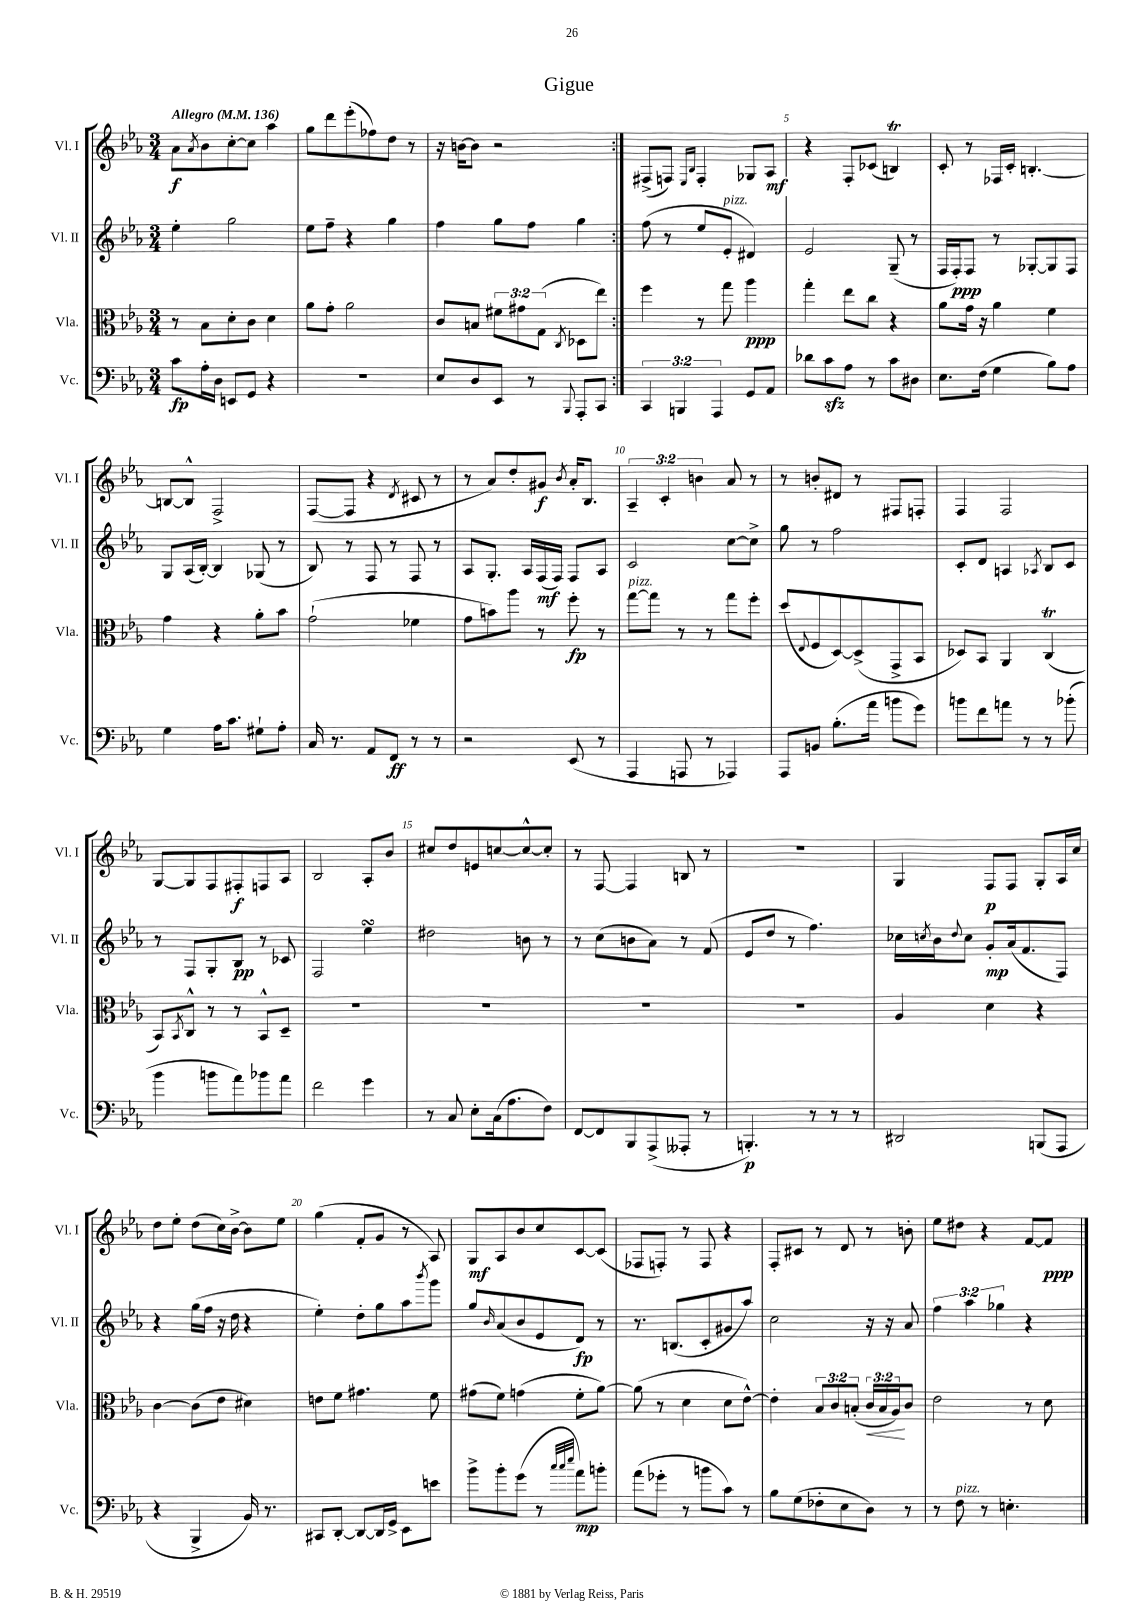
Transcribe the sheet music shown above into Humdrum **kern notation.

**kern	**dynam	**kern	**dynam	**kern	**dynam	**kern	**dynam
*part4	*part4	*part3	*part3	*part2	*part2	*part1	*part1
*staff4	*staff4	*staff3	*staff3	*staff2	*staff2	*staff1	*staff1
*I"Vc.	*	*I"Vla.	*	*I"Vl. II	*	*I"Vl. I	*
*I'Vc.	*	*I'Vla.	*	*I'Vl. II	*	*I'Vl. I	*
*clefF4	*	*clefC3	*	*clefG2	*	*clefG2	*
*k[b-e-a-]	*	*k[b-e-a-]	*	*k[b-e-a-]	*	*k[b-e-a-]	*
*M3/4	*	*M3/4	*	*M3/4	*	*M3/4	*
*MM136	*	*MM136	*	*MM136	*	*MM136	*
=1	=1	=1	=1	=1	=1	=1	=1
!	!	!	!	!	!	!LO:TX:a:B:t=Allegro	!
8c\L	fp	8r	.	4ee-'\	.	8a-\L	f
.	.	.	.	.	.	8qa-/	.
16A-'\L	.	8B-\L	.	.	.	8b-\	.
16D\JJ	.	.	.	.	.	.	.
8EEn/L	.	8d'\	.	2gg\	.	[8cc'\	.
8GG/J	.	8c\J	.	.	.	8cc\J]	.
4r	.	4d\	.	.	.	4aa-\	.
=2	=2	=2	=2	=2	=2	=2	=2
2.r	.	8a-\L	.	8ee-\L	.	8gg\L	.
.	.	8g'\J	.	8ff~\J	.	8ddd\	.
.	.	2a-\	.	4r	.	(8eee-'\	.
.	.	.	.	.	.	8ff-X\)	.
.	.	.	.	4gg\	.	8dd\J	.
.	.	.	.	.	.	8r	.
=3	=3	=3	=3	=3	=3	=3	=3
8E-/L	.	8c/L	.	4ff\	.	16r	.
.	.	.	.	.	.	[16bn\KL	.
8D/	.	8Bn/J	.	.	.	8b\J]	.
8EE-/J	.	12f#X\L	.	8gg\L	.	2r	.
.	.	12g#X\	.	.	.	.	.
8r	.	.	.	8ff\J	.	.	.
.	.	(12G\J	.	.	.	.	.
8qqBBB-/	.	8qC/	.	.	.	.	.
8AAA-'/L	.	8D-X\L	.	4gg\	.	.	.
8CC/J	.	8ee-\J)	.	.	.	.	.
=4:|!	=4:|!	=4:|!	=4:|!	=4:|!	=4:|!	=4:|!	=4:|!
6CC/	.	4ff\	.	(8ff\	.	(8F#X^/L	.
.	.	.	.	8r	.	8Fn/J)	.
6BBBn/	.	.	.	.	.	.	.
.	.	.	.	.	.	16qqE-/LL	.
.	.	.	.	.	.	16qqB-/JJ	.
.	.	8r	.	8ee-/L	.	4F'/	.
6AAA-/	.	.	.	.	.	.	.
!	!	!	!	!LO:TX:a:i:t=pizz.	!	!	!
.	.	8gg\	.	8e-'/J	.	.	.
8GG/L	.	4aa-\	ppp	4d#X/)	.	8G-X/L	.
8AA-/J	.	.	.	.	.	8A-/J	mf
=5	=5	=5	=5	=5	=5	=5	=5
8d-X\L	.	4gg'\	.	2e-/	.	4r	.
8czz\	.	.	.	.	.	.	.
8A-\J	.	8ee-\L	.	.	.	8F'/L	.
8r	.	8cc\J	.	.	.	(8c-X/J	.
8c\L	.	4r	.	(8G~/	.	4Bnt/)	.
8D#X\J	.	.	.	8r	.	.	.
=6	=6	=6	=6	=6	=6	=6	=6
8.E-\L	.	8a-\L	.	16F/LL	.	8c'/	.
.	.	.	.	16F'/J)	ppp	.	.
.	.	16g\Jk	.	8F/J	.	8r	.
(16F\Jk	.	16r	.	.	.	.	.
4G\	.	4a-\	.	8r	.	16F-X/LL	.
.	.	.	.	.	.	16c'/JJ	.
.	.	.	.	[8G-X'/L	.	[4.Bn'/	.
8B-\L)	.	4f\	.	8G-/]	.	.	.
8A-\J	.	.	.	8F/J	.	.	.
!!LO:LB:g=z
=7	=7	=7	=7	=7	=7	=7	=7
4G\	.	4g\	.	8G/L	.	8Bn/L_	.
.	.	.	.	(16A-/L	.	8B^^/J]	.
.	.	.	.	[16B-'/JJ)	.	.	.
16A-\KL	.	4r	.	4B-/]	.	2F^/	.
8.c\J	.	.	.	.	.	.	.
8G#X`\L	.	8a-'\L	.	(8G-X/	.	.	.
8A-'\J	.	8b-\J	.	8r	.	.	.
=8	=8	=8	=8	=8	=8	=8	=8
16C/	.	(2g`\	.	8B-/)	.	([8F/L	.
8.r	.	.	.	.	.	.	.
.	.	.	.	8r	.	8F/J]	.
8AA-/L	.	.	.	8F/	.	4r	.
8FF/J	ff	.	.	8r	.	.	.
.	.	.	.	.	.	8qd/	.
8r	.	4f-X\	.	8F/	.	8c#X/	.
8r	.	.	.	8r	.	8r	.
=9	=9	=9	=9	=9	=9	=9	=9
2r	.	8g\L	.	8A-/L	.	8r	.
.	.	8bn\)	.	8.G'/J	.	8a-/L)	.
.	.	8aa-\J	.	.	.	8dd'/	.
.	.	.	.	16A-/LL	.	.	.
.	.	8r	.	(16F/	mf	8g#X/J	f
.	.	.	.	16F/JJ)	.	.	.
.	.	.	.	.	.	8qb-/	.
(8EE-/	.	8ff'\	fp	8F/L	.	16a-'/KL	.
.	.	.	.	.	.	8.B-/J	.
8r	.	8r	.	8A-/J	.	.	.
=10	=10	=10	=10	=10	=10	=10	=10
!	!	!LO:TX:a:i:t=pizz.	!	!	!	!	!
4AAA-/	.	[8gg\L	.	2c/	.	6A-~/	.
.	.	8gg\J]	.	.	.	.	.
.	.	.	.	.	.	6c'/	.
8AAAn/	.	8r	.	.	.	.	.
.	.	.	.	.	.	6bn\	.
8r	.	8r	.	.	.	.	.
4AAA-X/)	.	8gg\L	.	[8cc\L	.	8a-/	.
.	.	8ff'\J	.	8cc^\J]	.	8r	.
=11	=11	=11	=11	=11	=11	=11	=11
8AAA-/L	.	(8dd/L	.	8gg\	.	8r	.
.	.	8qqE-/	.	.	.	.	.
8BBn/J	.	8F/	.	8r	.	8bn'/L	.
(8.B-'\L	.	[8D/)	.	2ff\	.	8d#X/J	.
.	.	(8D^/]	.	.	.	8r	.
16a-\Jk	.	.	.	.	.	.	.
8bn\L	.	8GG^/	.	.	.	8F#X/L	.
8g\J)	.	8BB-/J	.	.	.	8Fn'/J	.
=12	=12	=12	=12	=12	=12	=12	=12
8bn\L	.	8D-X/L)	.	8c'/L	.	4F/	.
8f\	.	8BB-/J	.	8d/J	.	.	.
8an\J	.	4AA-/	.	4An/	.	2F/	.
8r	.	.	.	.	.	.	.
.	.	.	.	8qA-X/	.	.	.
8r	.	(4CT/	.	8B-/L	.	.	.
(8b-X'\	.	.	.	8c/J	.	.	.
!!LO:LB:g=z
=13	=13	=13	=13	=13	=13	=13	=13
4b-\	.	8BB-/L)	.	8r	.	[8G/L	.
.	.	8qBB-/	.	.	.	.	.
.	.	8C^^/J	.	8F/L	.	8G/]	.
8bn\L	.	8r	.	8G'/	.	8F/	.
8a-\)	.	8r	.	8B-/J	pp	8F#X'/	f
8b-X\	.	8BB-^^/L	.	8r	.	8Fn/	.
8a-\J	.	8D~/J	.	8c-X/	.	8A-/J	.
=14	=14	=14	=14	=14	=14	=14	=14
2f\	.	2.r	.	2F/	.	2B-/	.
4g\	.	.	.	4ee-sSSs\	.	8A-'/L	.
.	.	.	.	.	.	8b-/J	.
=15	=15	=15	=15	=15	=15	=15	=15
8r	.	2.r	.	2dd#X\	.	8cc#X/L	.
8C/	.	.	.	.	.	8dd/	.
8E-'\L	.	.	.	.	.	8en/	.
(16C\k	.	.	.	.	.	[8ccn/	.
8.A-\	.	.	.	.	.	.	.
.	.	.	.	8bn\	.	8cc^^/_	.
8F\J)	.	.	.	8r	.	8cc'/J]	.
=16	=16	=16	=16	=16	=16	=16	=16
[8FF/L	.	2.r	.	8r	.	8r	.
8FF/]	.	.	.	(8cc\L	.	[8F/	.
8BBB-/	.	.	.	8bn\	.	4F/]	.
(8AAA-^/	.	.	.	8a-\J)	.	.	.
8AAA--X'/J	.	.	.	8r	.	8Bn/	.
8r	.	.	.	(8f/	.	8r	.
=17	=17	=17	=17	=17	=17	=17	=17
4.BBBn'/)	p	2.r	.	8e-/L	.	2.r	.
.	.	.	.	8dd/J	.	.	.
.	.	.	.	8r	.	.	.
8r	.	.	.	4.ff\)	.	.	.
8r	.	.	.	.	.	.	.
8r	.	.	.	.	.	.	.
=18	=18	=18	=18	=18	=18	=18	=18
2DD#X/	.	4A-/	.	16cc-X\LL	.	4G/	.
.	.	.	.	8qccn/	.	.	.
.	.	.	.	16b-\J	.	.	.
.	.	.	.	8qqdd/	.	.	.
.	.	.	.	8cc\J	.	.	.
.	.	4d\	.	8g'/L	mp	8F/L	p
.	.	.	.	(16a-/k	.	8F/J	.
.	.	.	.	8.f/	.	.	.
(8BBBn/L	.	4r	.	.	.	8G'/L	.
8AAA-/J	.	.	.	8F/J)	.	16A-/L	.
.	.	.	.	.	.	16cc/JJ	.
!!LO:LB:g=z
=19	=19	=19	=19	=19	=19	=19	=19
4r	.	[4c\	.	4r	.	8dd\L	.
.	.	.	.	.	.	8ee-'\J	.
4BBB-^/	.	(8c\L]	.	(16gg\LL	.	(8dd\L	.
.	.	.	.	16ff\JJ	.	.	.
.	.	8e-\J	.	16r	.	16cc\L)	.
.	.	.	.	16dd\	.	[16b-^\JJ	.
16BB-/)	.	4d#X\)	.	4r	.	8b-\L]	.
8.r	.	.	.	.	.	.	.
.	.	.	.	.	.	8ee-\J	.
=20	=20	=20	=20	=20	=20	=20	=20
8CC#X/L	.	8en\L	.	4ee-'\)	.	(4gg\	.
[8DD'/J	.	8f\J	.	.	.	.	.
8DD/L_	.	4.g#X\	.	8dd'\L	.	8f'/L	.
16DD/L]	.	.	.	8gg\	.	8g/J	.
16GG^/JJ	.	.	.	.	.	.	.
8EE-\L	.	.	.	8aa-\	.	8r	.
.	.	.	.	8qbbb-/	.	.	.
8en\J	.	8f\	.	8ggg\J	.	8A-/)	.
=21	=21	=21	=21	=21	=21	=21	=21
8b-^\L	.	(8g#X\L	.	8gg/L	.	8G/L	mf
.	.	.	.	16qqb-/	.	.	.
8b-'\	.	8f\J)	.	(8a-/	.	8A-/	.
(8g\J	.	(4gn\	.	8b-/	.	8b-/	.
8r	.	.	.	8e-/	.	8cc/	.
32qqcc/LLL	.	.	.	.	.	.	.
32qqcc/	.	.	.	.	.	.	.
32qqee-/JJJ	.	.	.	.	.	.	.
8a-\L)	mp	8f'\L	.	8d/J)	fp	[8c/	.
8bn'\J	.	[8a-\J)	.	8r	.	(8c/J]	.
=22	=22	=22	=22	=22	=22	=22	=22
(8a-\L	.	(8a-\]	.	8.r	.	8F-X/L	.
8g-X'\J	.	8r	.	.	.	8Fn'/J)	.
.	.	.	.	(8.Bn/L	.	.	.
8r	.	4d\	.	.	.	8r	.
8bn\L	.	.	.	8c'/	.	8F/	.
8c\J)	.	8d\L	.	8g#X/	.	4r	.
8r	.	[8e-^^\J)	.	8aa-/J)	.	.	.
=23	=23	=23	=23	=23	=23	=23	=23
8B-\L	.	4e-'\]	.	2cc\	.	8F'/L	.
(8G\	.	.	.	.	.	8c#X/J	.
8F-X'\	.	12B-/L	.	.	.	8r	.
.	.	12c/	.	.	.	.	.
8E-\	.	.	.	.	.	8d/	.
.	.	(12Bn'/J	.	.	.	.	.
!	!	!	!LO:HP:b	!	!	!	!
8D\J)	.	24c/LL	<	16r	.	8r	.
.	.	24B/	.	.	.	.	.
.	.	.	.	16r	.	.	.
.	.	24A-/J)	.	.	.	.	.
8r	.	8c/J	[	8a-/	.	8bn'\	.
=24	=24	=24	=24	=24	=24	=24	=24
8r	.	2e-\	.	6ff\	.	8ee-\L	.
!LO:TX:a:i:t=pizz.	!	!	!	!	!	!	!
8F\	.	.	.	.	.	8dd#X\J	.
.	.	.	.	6aa-\	.	.	.
8r	.	.	.	.	.	4r	.
.	.	.	.	6gg-X\	.	.	.
4.En'\	.	.	.	.	.	.	.
.	.	8r	.	4r	.	[8f/L	.
.	.	8d\	.	.	.	8f/J]	ppp
==	==	==	==	==	==	==	==
*-	*-	*-	*-	*-	*-	*-	*-
